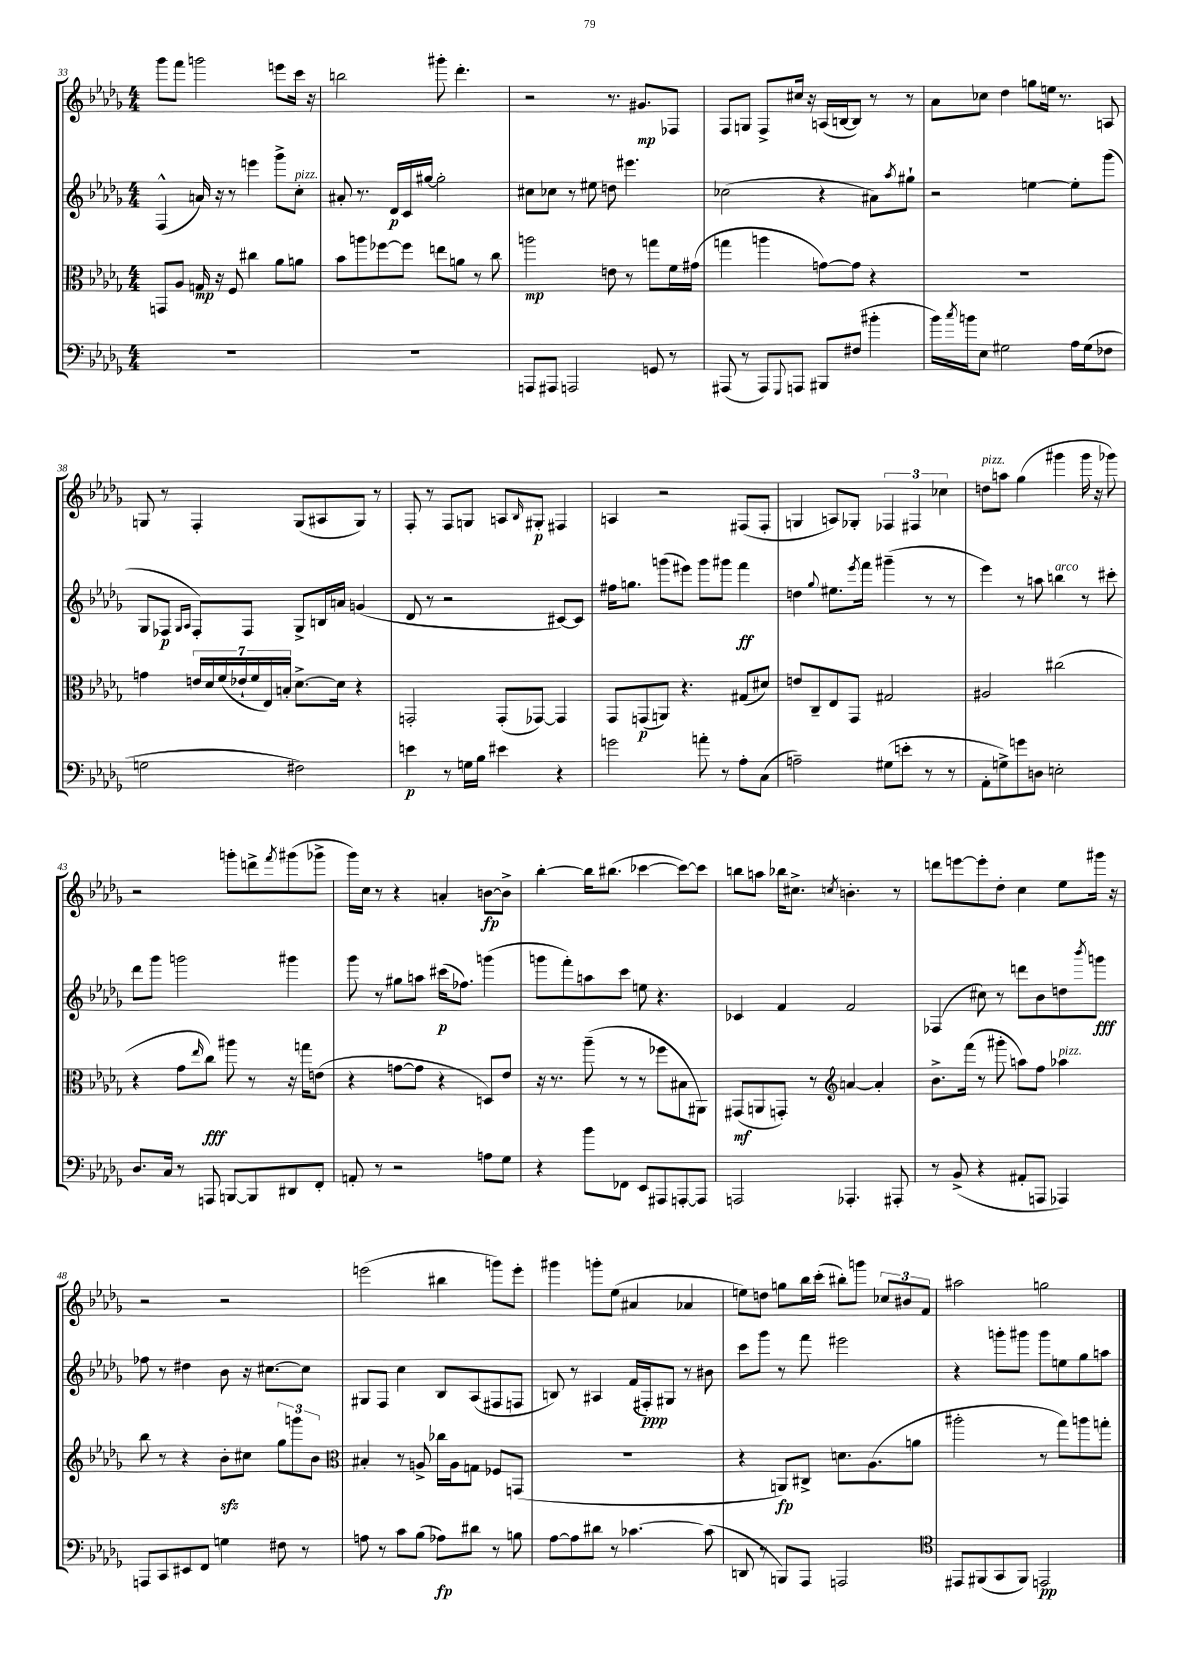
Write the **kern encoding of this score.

**kern	**dynam	**kern	**dynam	**kern	**dynam	**kern	**dynam
*part4	*part4	*part3	*part3	*part2	*part2	*part1	*part1
*staff4	*staff4	*staff3	*staff3	*staff2	*staff2	*staff1	*staff1
*clefF4	*	*clefC3	*	*clefG2	*	*clefG2	*
*k[b-e-a-d-g-]	*	*k[b-e-a-d-g-]	*	*k[b-e-a-d-g-]	*	*k[b-e-a-d-g-]	*
*M4/4	*	*M4/4	*	*M4/4	*	*M4/4	*
=33	=33	=33	=33	=33	=33	=33	=33
1r	.	8GGn/L	.	(4F^^/	.	8ggg-\L	.
.	.	8A-/J	.	.	.	8fff\J	.
.	.	16Gn/	mp	16an/)	.	2gggn\	.
.	.	16r	.	16r	.	.	.
.	.	8F/	.	8r	.	.	.
.	.	4cc#X\	.	4eeen\	.	.	.
.	.	8a-\L	.	8ggg-^\L	.	8eeen\L	.
!	!	!	!	!LO:TX:a:i:t=pizz.	!	!	!
.	.	8an\J	.	8cc'\J	.	16ccc\Jk	.
.	.	.	.	.	.	16r	.
=34	=34	=34	=34	=34	=34	=34	=34
1r	.	8b-\L	.	8a#X'/	.	2bbn\	.
.	.	8aan\	.	8.r	.	.	.
.	.	[8ff-X\	.	.	.	.	.
.	.	.	.	16d-/LL	p	.	.
.	.	8ff-\J]	.	16c/	.	.	.
.	.	.	.	[16gg#X/JJ	.	.	.
.	.	8een\L	.	2gg#'\]	.	8ggg#X'\	.
.	.	8an\J	.	.	.	4.ddd-'\	.
.	.	8r	.	.	.	.	.
.	.	8cc\	.	.	.	.	.
=35	=35	=35	=35	=35	=35	=35	=35
8AAAn/L	.	2aan\	mp	8cc#X\L	.	2r	.
8AAA#X/J	.	.	.	8cc-X\J	.	.	.
2AAAn/	.	.	.	8r	.	.	.
.	.	.	.	8ee#X\	.	.	.
.	.	8en\	.	8ddn\	.	8.r	.
.	.	8r	.	4.eee#X\	.	.	.
.	.	.	.	.	.	8.g#X/L	mp
8GGn/	.	8ggn\L	.	.	.	.	.
8r	.	16f\L	.	.	.	8F-X/J	.
.	.	(16g#X\JJ	.	.	.	.	.
=36	=36	=36	=36	=36	=36	=36	=36
(8AAA#X/	.	4ggn\	.	(2cc-X\	.	8F/L	.
8r	.	.	.	.	.	8Gn/J	.
8AAA#/L)	.	4aan\	.	.	.	8F^/L	.
8qqGGG-/	.	.	.	.	.	.	.
8AAAn/J	.	.	.	.	.	16cc#X/Jk	.
.	.	.	.	.	.	16r	.
8BBB#X/L	.	[8gn\L)	.	4r	.	(16An/LL	.
.	.	.	.	.	.	[16Bn/J	.
(8F#X/J	.	8g\J]	.	.	.	8B/J])	.
4b#X'\	.	4r	.	8a#X\L)	.	8r	.
.	.	.	.	8qaa-/	.	.	.
.	.	.	.	8gg#X`\J	.	8r	.
=37	=37	=37	=37	=37	=37	=37	=37
16b-\LL)	.	1r	.	2r	.	8a-\L	.
8qcc/	.	.	.	.	.	.	.
16bn\J	.	.	.	.	.	.	.
8E-\J	.	.	.	.	.	8cc-X\J	.
2G#X\	.	.	.	.	.	4dd-\	.
.	.	.	.	[4een\	.	8ggn\L	.
.	.	.	.	.	.	16een\Jk	.
.	.	.	.	.	.	8.r	.
16A-\LL	.	.	.	8ee'\L]	.	.	.
(16G#\J	.	.	.	.	.	.	.
8F-X\J	.	.	.	(8ggg-\J	.	8An/	.
!!LO:LB:g=z
=38	=38	=38	=38	=38	=38	=38	=38
2Gn\	.	4gn\	.	8G-/L	.	8Gn/	.
.	.	.	.	8F-X/J	p	8r	.
.	.	.	.	16qqG-/LL	.	.	.
.	.	.	.	16qqA-/JJ	.	.	.
.	.	28en/LL	.	8F-'/L)	.	4F'/	.
.	.	28d-/	.	.	.	.	.
.	.	(28f/	.	.	.	.	.
.	.	28e-X`/	.	.	.	.	.
.	.	.	.	8F-/J	.	.	.
.	.	28f/	.	.	.	.	.
.	.	28E-/)	.	.	.	.	.
.	.	28Bn'/JJ	.	.	.	.	.
2F#X\)	.	[8.d-^\L	.	8G-^/L	.	(8G/L	.
.	.	.	.	16Bn/L	.	8A#X/	.
.	.	16d-\Jk]	.	16an/JJ	.	.	.
.	.	4r	.	(4gn/	.	8G/J)	.
.	.	.	.	.	.	8r	.
=39	=39	=39	=39	=39	=39	=39	=39
4en\	p	2GGn'/	.	8d-/	.	8F'/	.
.	.	.	.	8r	.	8r	.
8r	.	.	.	2r	.	8F/L	.
16Gn\LL	.	.	.	.	.	8Gn/J	.
16B-\JJ	.	.	.	.	.	.	.
4e#X\	.	(8GG'/L	.	.	.	8An/L	.
.	.	.	.	.	.	16qqB-/	.
.	.	[8GG-X/J)	.	.	.	8G#X'/J	p
4r	.	4GG-/]	.	[8c#X/L)	.	4F#X/	.
.	.	.	.	8c#/J]	.	.	.
=40	=40	=40	=40	=40	=40	=40	=40
2gn\	.	8GG-/L	.	16ff#X\KL	.	4An/	.
.	.	.	.	8.ggn\J	.	.	.
.	.	(8GGn/	p	.	.	.	.
.	.	8AAn/J)	.	(8gggn\L	.	2r	.
.	.	4.r	.	8eee#X\J)	.	.	.
8an'\	.	.	.	8ggg\L	.	.	.
8r	.	.	.	8ggg#X\J	.	.	.
8A-'\L	.	(8G#X/L	.	4fff\	ff	(8F#X/L	.
(8C\J	.	8d#X/J)	.	.	.	8F#'/J	.
=41	=41	=41	=41	=41	=41	=41	=41
2An~\)	.	8en/L	.	4ddn\	.	4Gn/	.
.	.	8C~/	.	.	.	.	.
.	.	.	.	8qqgg-/	.	.	.
.	.	8E-/	.	8.ee#X\L	.	8An/L)	.
.	.	8GG-/J	.	.	.	8G-X'/J	.
.	.	.	.	8qeee-/	.	.	.
.	.	.	.	16fff\Jk	.	.	.
(8G#X\L	.	2G#X/	.	(4ggg#X~\	.	6F-X/	.
8en'\J	.	.	.	.	.	.	.
.	.	.	.	.	.	6F#X/	.
8r	.	.	.	8r	.	.	.
.	.	.	.	.	.	6cc-X\	.
8r	.	.	.	8r	.	.	.
=42	=42	=42	=42	=42	=42	=42	=42
!	!	!	!	!	!	!LO:TX:a:i:t=pizz.	!
8AA-'\L	.	2A#X/	.	4eee-\)	.	8ddn\L	.
8Gn^\)	.	.	.	.	.	8aan\J	.
8gn\	.	.	.	8r	.	(4gg-\	.
8Dn\J	.	.	.	8aan\	.	.	.
!	!	!	!	!LO:TX:a:i:t=arco	!	!	!
2En'\	.	(2cc#X\	.	4bbn\	.	4ggg#X\	.
.	.	.	.	8r	.	16ggg#\	.
.	.	.	.	.	.	16r	.
.	.	.	.	8ccc#X'\	.	8ggg-X\)	.
!!LO:LB:g=z
=43	=43	=43	=43	=43	=43	=43	=43
8.D-/L	.	4r	.	8ddd-\L	.	2r	.
.	.	.	.	8ggg-\J	.	.	.
16C/Jk	.	.	.	.	.	.	.
8r	.	8g-\L	.	2gggn\	.	.	.
.	.	16qqee-/	.	.	.	.	.
8AAAn/	.	8cc\J)	fff	.	.	.	.
[8BBBn/L	.	8aa#X\	.	.	.	8gggn'\L	.
8BBB/]	.	8r	.	.	.	8dddn^\	.
.	.	.	.	.	.	8qfff/	.
8DD#X/	.	16r	.	4ggg#X\	.	(8ggg#X\	.
.	.	16ggn\KL	.	.	.	.	.
8FF'/J	.	(8en\J	.	.	.	8ggg-X^\J	.
=44	=44	=44	=44	=44	=44	=44	=44
8AAn'/	.	4r	.	8ggg-\	.	16ggg-\LL)	.
.	.	.	.	.	.	16cc\JJ	.
8r	.	.	.	8r	.	8r	.
2r	.	[8gn\L	.	8gg#X\L	.	4r	.
.	.	8g\J]	.	8aan\J	.	.	.
.	.	4r	.	(16ccc#X\KL	p	4an'/	.
.	.	.	.	8.ff-X\J)	.	.	.
8An\L	.	8Dn/L)	.	(4gggn\	.	[8bn\L	fp
8G-\J	.	8e-/J	.	.	.	8b^\J]	.
=45	=45	=45	=45	=45	=45	=45	=45
4r	.	16r	.	8gggn\L	.	[4bb-'\	.
.	.	8.r	.	.	.	.	.
.	.	.	.	8fff'\)	.	.	.
8b-\L	.	(8aa-~\	.	8aan\	.	16bb-\KL]	.
.	.	.	.	.	.	(8.bb#X\J	.
8FF-X\J	.	8r	.	8ccc\J	.	.	.
8EE-/L	.	8r	.	8een\	.	[4ccc-X\	.
8AAA#X/	.	8ff-X\L	.	4.r	.	.	.
[8AAAn'/	.	8B#X\	.	.	.	8ccc-\L_)	.
8AAA/J]	.	8AA#X\J)	.	.	.	8ccc-\J]	.
=46	=46	=46	=46	=46	=46	=46	=46
2AAAn/	.	(8GG#X/L	mf	4c-X/	.	8bbn\L	.
.	.	8AAn/	.	.	.	8aan\J	.
.	.	8GGn'/J)	.	4f/	.	16bb-X\KL	.
.	.	.	.	.	.	8.cc#X^\J	.
.	.	8r	.	.	.	.	.
*	*	*clefG2	*	*	*	*	*
.	.	.	.	.	.	8qccn/	.
4.AAA-X'/	.	[4an/	.	2f/	.	4.bn'\	.
.	.	4a'/]	.	.	.	.	.
8AAA#X'/	.	.	.	.	.	8r	.
=47	=47	=47	=47	=47	=47	=47	=47
8r	.	8.b-^\L	.	(4F-X/	.	8dddn\L	.
(8BB-^/	.	.	.	.	.	[8eeen\	.
.	.	(16fff\Jk	.	.	.	.	.
4r	.	8r	.	8cc#X\)	.	8eee'\]	.
.	.	8ggg#X'\	.	8r	.	8dd-'\J	.
8AA#X'/L	.	8aan\L)	.	8dddn\L	.	4cc\	.
8AAAn/J	.	8ff\J	.	8b-\	.	.	.
!	!	!LO:TX:a:i:t=pizz.	!	!	!	!	!
4AAA-X/)	.	4aa-X\	.	8ddn\	.	8ee-\L	.
.	.	.	.	8qbbb-/	.	.	.
.	.	.	.	8gggn\J	fff	16ggg#X\Jk	.
.	.	.	.	.	.	16r	.
!!LO:LB:g=z
=48	=48	=48	=48	=48	=48	=48	=48
8AAAn/L	.	8bb-\	.	8ff-X\	.	2r	.
8CC/	.	8r	.	8r	.	.	.
8EE#X/	.	4r	.	4dd#X\	.	.	.
8FF/J	.	.	.	.	.	.	.
4Gn\	.	8b-zz'\L	.	8b-\	.	2r	.
.	.	8cc#X\J	.	16r	.	.	.
.	.	.	.	[8.cc#X\L	.	.	.
8F#X\	.	12gg-\L	.	.	.	.	.
.	.	12gggn\	.	.	.	.	.
8r	.	.	.	8cc#\J]	.	.	.
.	.	12b-\J	.	.	.	.	.
=49	=49	=49	=49	=49	=49	=49	=49
*	*	*clefC3	*	*	*	*	*
8An\	.	4B#X'/	.	8G#X/L	.	(2eeen\	.
8r	.	.	.	8F/J	.	.	.
8c\L	.	8r	.	4cc\	.	.	.
(8B-\J	.	8An^/	.	.	.	.	.
8A-X\L)	fp	16cc-X\LL	.	8B-/L	.	4bb#X\	.
.	.	16A\J	.	.	.	.	.
8d#X\J	.	8Gn\J	.	(8A-/	.	.	.
8r	.	8F-X/L	.	8F#X/	.	8gggn\L)	.
8Bn\	.	(8GGn/J	.	8Fn/J	.	8eee'\J	.
=50	=50	=50	=50	=50	=50	=50	=50
[8A-\L	.	1r	.	8Bn/)	.	4ggg#X\	.
8A-\]	.	.	.	8r	.	.	.
8d#X\J	.	.	.	4A#X/	.	8gggn'\L	.
8r	.	.	.	.	.	(8ee-\J	.
[4.c-X\	.	.	.	(16f/LL	.	4a#X/	.
.	.	.	.	16F#X'/J)	ppp	.	.
.	.	.	.	8G#X/J	.	.	.
.	.	.	.	8r	.	4a-X/	.
(8c-\]	.	.	.	8b#X\	.	.	.
=51	=51	=51	=51	=51	=51	=51	=51
8DDn/	.	4r	.	8ccc\L	.	8een\L)	.
8r	.	.	.	8ggg-\J	.	8ddn\J	.
8BBBn/L)	.	8AAn/L)	fp	8r	.	8ggn\L	.
8AAA-/J	.	8C#X^/J	.	8fff\	.	16bb-\L	.
.	.	.	.	.	.	(16ccc'\JJ	.
2AAAn/	.	8.dn\L	.	2eee#X\	.	8bb#X'\L)	.
.	.	.	.	.	.	8gggn\J	.
.	.	(8.A-\	.	.	.	.	.
.	.	.	.	.	.	12cc-X/L	.
.	.	.	.	.	.	12b#X/	.
.	.	8an\J	.	.	.	.	.
.	.	.	.	.	.	12f/J	.
=52	=52	=52	=52	=52	=52	=52	=52
*clefC4	*	*	*	*	*	*	*
8EE#X/L	.	2aa#X'\	.	4r	.	2aa#X\	.
(8FF#X/	.	.	.	.	.	.	.
8GG-/	.	.	.	8gggn'\L	.	.	.
8FF#/J)	.	.	.	8ggg#X\J	.	.	.
2EEn/	pp	8r	.	8ggg#\L	.	2ggn\	.
.	.	8gg-\L)	.	8een\	.	.	.
.	.	8aan\	.	8gg-\	.	.	.
.	.	8ggn'\J	.	8aan\J	.	.	.
==	==	==	==	==	==	==	==
*-	*-	*-	*-	*-	*-	*-	*-
